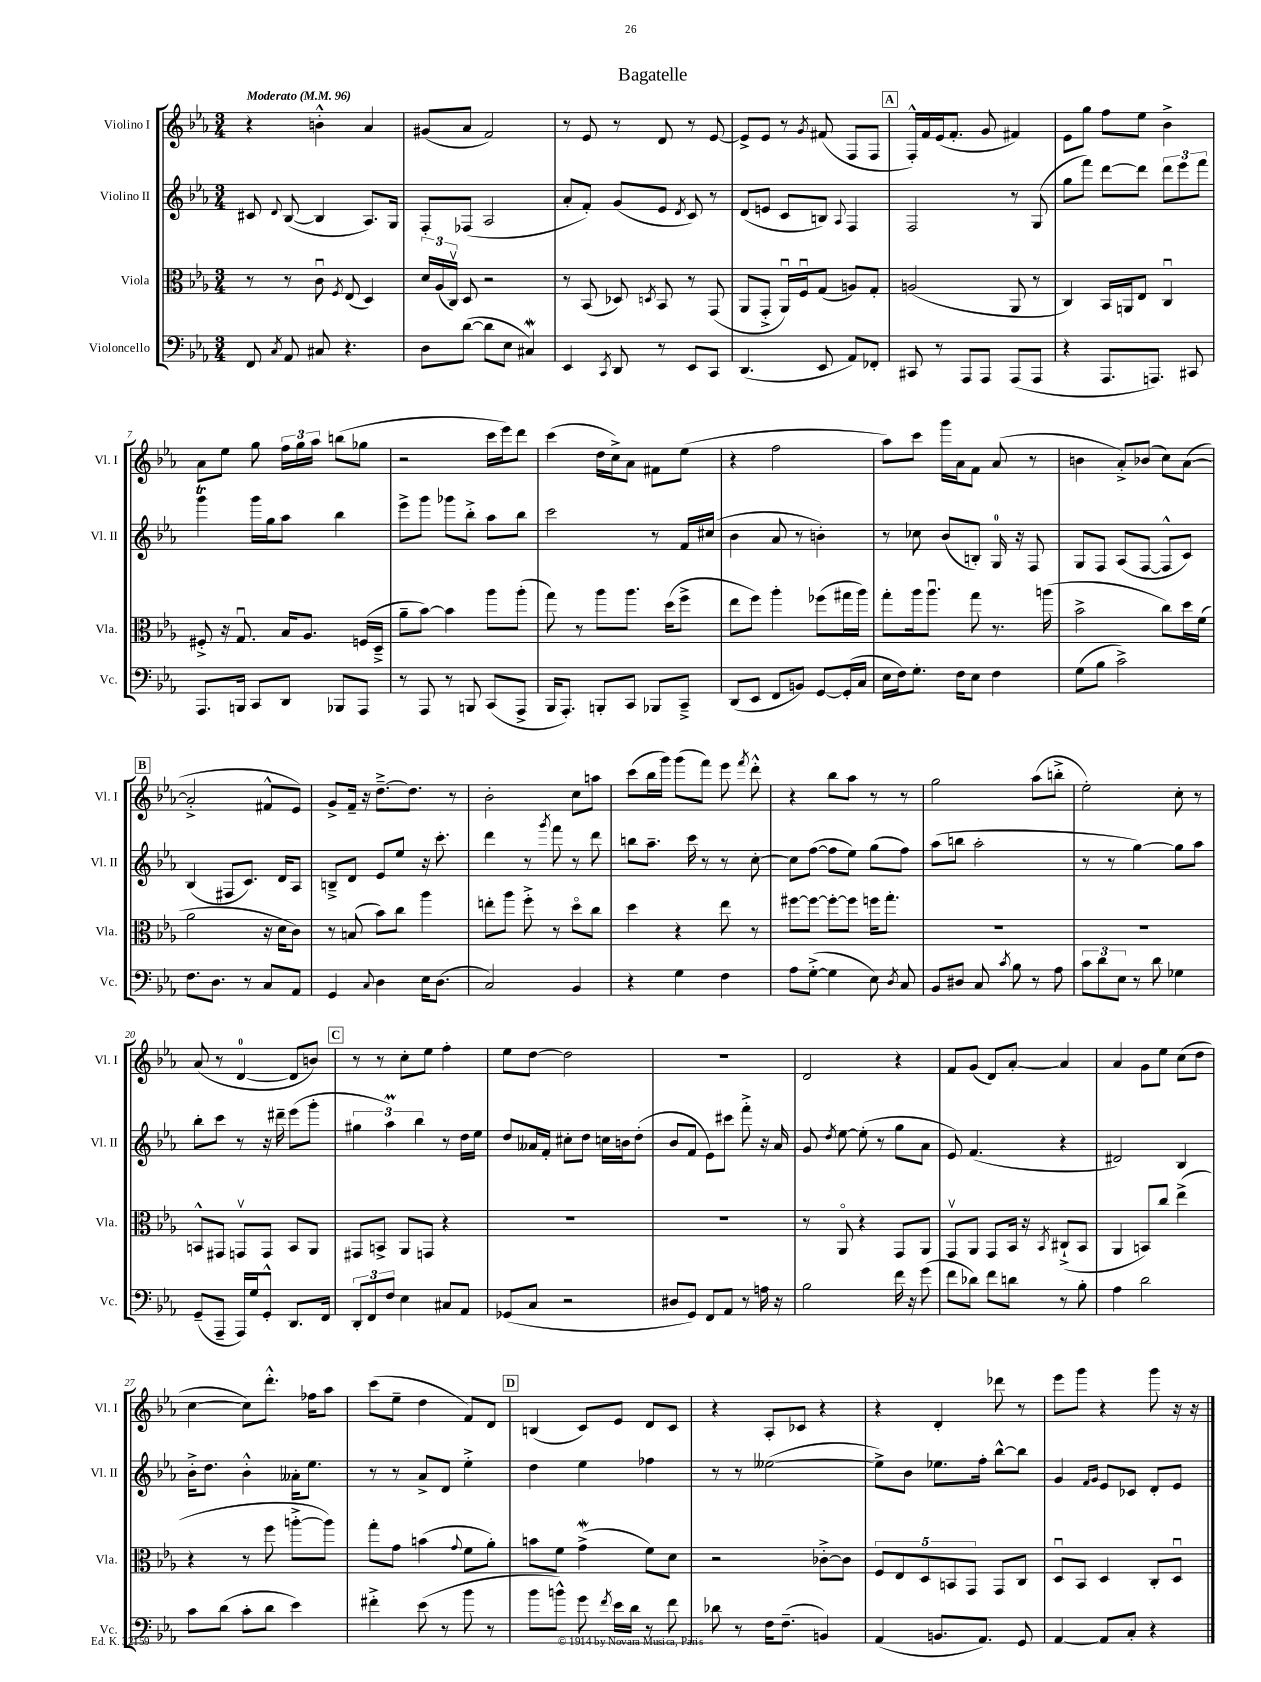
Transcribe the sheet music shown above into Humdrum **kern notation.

**kern	**kern	**kern	**kern
*part4	*part3	*part2	*part1
*staff4	*staff3	*staff2	*staff1
*I"Violoncello	*I"Viola	*I"Violino II	*I"Violino I
*I'Vc.	*I'Vla.	*I'Vl. II	*I'Vl. I
*clefF4	*clefC3	*clefG2	*clefG2
*k[b-e-a-]	*k[b-e-a-]	*k[b-e-a-]	*k[b-e-a-]
*M3/4	*M3/4	*M3/4	*M3/4
*MM96	*MM96	*MM96	*MM96
=1	=1	=1	=1
!	!	!	!LO:TX:a:B:t=Moderato
8FF/	8r	8c#X/	4r
8qC/	.	8qqd/	.
8AA-/	8r	([8B-/	.
8C#X/	8cu\	4B-/]	4bn'^^\
.	8qF/	.	.
4.r	(8E-/	.	.
.	4D/)	8.A-/L)	4a-/
.	.	16G/Jk	.
=2	=2	=2	=2
8D\L	24d/LL	8F'/L	(8g#X/L
.	(24A-/	.	.
.	24Cv/JJ)	.	.
([8d\J	8D/	(8F-X/J	8a-/J
8d\L]	2r	2A-/	2f/)
8E-\J	.	.	.
4C#XW/)	.	.	.
=3	=3	=3	=3
4EE-/	8r	8a-'/L	8r
.	(8BB-/	8f'/J)	8e-/
8qCC/	.	.	.
8DD/	8D-X/)	(8g/L	8r
.	8qDn/	.	.
8r	8BB-/	8e-/J	8d/
.	.	8qd/	.
8EE-/L	8r	8c/)	8r
8CC/J	(8GG/	8r	[8e-/
=4	=4	=4	=4
(4.DD/	8AA-/L	(8d/L	8e-^/L]
.	8GG'^/J	8en/J	8e-/J
.	16AA-u/LL)	8c/L	8r
.	16Fu/J	.	.
.	.	.	8qg/
8EE-/	(8G/J	8Bn/J)	(8f#X/
.	.	8qqA-/	.
8AA-/L)	8An/L)	4F/	8F/L
8FF-X'/J	8G'/J	.	8F/J
!!LO:REH:place=s1:t=A
=5	=5	=5	=5
8CC#X/	(2An/	2F/	16F'^^/LL)
.	.	.	16f/
8r	.	.	(16e-/J
.	.	.	8.f'/J
8AAA-/L	.	.	.
8AAA-/J	.	.	8g/
(8AAA-/L	8AA-/	8r	4f#X/)
8AAA-/J	8r	(8G/	.
=6	=6	=6	=6
4r	4C/)	8gg\L	8e-\L
.	.	8fff\J)	8gg\J
8.AAA-/L	16BB-/LL	[8ddd\L	8ff\L
.	16AAn/J	.	.
.	8E-/J	8ddd\J]	8ee-\J
8.AAAn/J)	.	.	.
.	4Cu/	12ddd\L	4b-^\
.	.	12eee-\	.
8CC#X/	.	.	.
.	.	12fff\J	.
!!LO:LB:g=z
=7	=7	=7	=7
8.AAA-/L	8F#X'^/	4gggt\	8a-\L
.	16r	.	8ee-\J
16BBBn/Jk	8.Gu/	.	.
8CC/L	.	16ggg\LL	8gg\
.	.	16gg\J	.
8DD/J	16B-/KL	8aa-\J	24ff\LL
.	.	.	24gg\
.	8.A-/J	.	.
.	.	.	24aa-\JJ
8BBB-X/L	.	4bb-\	(8bbn\L
8AAA-/J	(16Fn/LL	.	8gg-X\J
.	16D~^/JJ	.	.
=8	=8	=8	=8
8r	8a-~\L	8eee-^\L	2r
8AAA-/	[8b-\J)	8ggg\J	.
8r	4b-\]	8ggg-X\L	.
8BBBn/	.	8bb-'^\J	.
(8CC/L	8aa-\L	8aa-\L	16ccc\LL
.	.	.	16eee-\J)
8AAA-^/J	(8aa-'\J	8bb-\J	8ddd\J
=9	=9	=9	=9
16BBB-/KL	8gg\)	2ccc\	(4ccc\
8.AAA-'/J)	.	.	.
.	8r	.	.
8BBBn'/L	8aa-\L	.	16dd\LL
.	.	.	16cc^\J)
8CC/J	8.aa-\J	.	8a-\J
8BBB-X/L	.	8r	8f#X\L
.	(16dd\KL	.	.
8CC~^/J	8ff^\J	16f/LL	(8ee-\J
.	.	(16cc#X/JJ	.
=10	=10	=10	=10
(8DD/L	8ee-\L	4b-\	4r
8EE-/J	8ff\J)	.	.
8FF/L	4aa-'\	8a-/	2ff\
8BBn/J)	.	8r	.
[8GG/L	(8ff-X\L	4bn'\)	.
(16GG'/L]	16gg#X\L	.	.
16C/JJ	16aa-\JJ)	.	.
=11	=11	=11	=11
16E-\LL	8gg'\L	8r	8aa-\L)
16F\J)	.	.	.
8.G'\J	16aa-\k	8cc-X\	8ccc\J
.	8.aa-u\J	.	.
.	.	(8b-/L	16ggg\LL
16F\KL	.	.	16a-\J
8E-\J	8gg\	8Bn'/J)	8f\J
4F\	8.r	16G/	(8a-/
.	.	16r	.
.	.	8F/	8r
.	(16aan\	.	.
=12	=12	=12	=12
(8G\L	2b-^\	8G/L	4bn\
8B-\J	.	8F/J	.
2c^\)	.	(8A-/L	8a-'^/L)
.	.	[8F/J	(8b-X/J
.	8cc\L)	8F^^/L]	8cc\L)
.	16dd\L	8c/J)	([8a-\J
.	(16f\JJ	.	.
!!LO:LB:g=z
!!LO:REH:place=s1:t=B
=13	=13	=13	=13
8.F\L	2a-\	(4B-/	2a-'^/]
8.D\J	.	.	.
.	.	8F#X/L	.
8r	.	8.c/J)	.
8C/L	16r	.	8f#X^^/L
.	16d\KL	16d/KL	.
8AA-/J	8c\J)	8A-/J	8e-/J)
=14	=14	=14	=14
4GG/	8r	8Bn~^/L	8g^/L
.	(8Bn/	8d/J	16f~/Jk
.	.	.	16r
8qqC/	.	.	.
4D\	8b-\L)	8e-/L	[8.dd~^\L
.	8cc\J	8ee-/J	.
.	.	.	8.dd\J]
16E-\KL	4aa-\	16r	.
(8.D\J	.	8.ccc'\	.
.	.	.	8r
=15	=15	=15	=15
2C/)	8een'\L	4ddd\	2b-'\
.	8aa-\J	.	.
.	8ff'^\	8r	.
.	.	8qggg/	.
.	8r	8fff\	.
4BB-/	8dd\L	8r	8cc\L
.	8cc\J	8ddd\	8aan\J
=16	=16	=16	=16
4r	4dd\	8bbn\L	(8ccc\L
.	.	8.aa-~\J	16bb-\L
.	.	.	16ggg\JJ)
4G\	4r	.	(8ggg\L
.	.	16ccc\	.
.	.	8r	8fff\J)
4F\	8ee-\	8r	8eee-\
.	.	.	8qfff/
.	8r	[8cc'\	8ddd'^^\
=17	=17	=17	=17
8A-\L	[8ff#X\L	8cc\L]	4r
([8G'^\J	8ff#\J_	([8ff\J	.
4G\]	8ff#'\L_	8ff\L]	8bb-\L
.	8ff#\J]	8ee-\J)	8aa-\J
8E-\)	16ffn\KL	(8gg\L	8r
.	8.gg'\J	.	.
8qD/	.	.	.
8C/	.	8ff\J)	8r
=18	=18	=18	=18
8BB-/L	2.r	(8aa-\L	2gg\
8D#X/J	.	8bbn\J	.
8C/	.	2aa-'\	.
8qc/	.	.	.
8B-\	.	.	.
8r	.	.	(8aa-\L
8A-\	.	.	8bbn'^\J
=19	=19	=19	=19
12c\L	2.r	8r	2ee-'\)
12d\	.	.	.
.	.	8r	.
12E-\J	.	.	.
8r	.	[4gg\)	.
8d\	.	.	.
4G-X\	.	8gg\L]	8cc'\
.	.	8aa-\J	8r
!!LO:LB:g=z
=20	=20	=20	=20
(8GG~/L	8BBn^^/L	8bb-'\L	(8a-/
8AAA-~/J	8GG#X/J	8ccc\J	8r
16AAA-/LL)	8GGnv/L	8r	[4d/
16G/J	.	.	.
8GG'^^/J	8GG/J	16r	.
.	.	16ddd#X~\	.
8.DD/L	8BB/L	(8eee-\L	8d/L]
.	8AA-/J	8ggg'\J	8bn/J)
16FF/Jk	.	.	.
!!LO:REH:place=s1:t=C
=21	=21	=21	=21
12DD'/L	8GG#X/L	6gg#X\	8r
12FF/	.	.	.
.	8BBn^/J	.	8r
12F/J	.	6aa-M\)	.
4E-\	8AA-/L	.	8cc'\L
.	.	6bb-\	.
.	8GGn/J	.	8ee-\J
8C#X/L	4r	8r	4ff'\
8AA-/J	.	16dd\LL	.
.	.	16ee-\JJ	.
=22	=22	=22	=22
(8GG-X/L	2.r	8dd/L	8ee-\L
8C/J	.	16a--X/L	[8dd\J
.	.	16f'/JJ	.
2r	.	8cc#X'\L	2dd\]
.	.	8dd\J	.
.	.	16ccn\LL	.
.	.	16bn\J	.
.	.	(8dd'\J	.
=23	=23	=23	=23
8D#X/L	2.r	8b-/L	2.r
8GG/J)	.	8f/J	.
8FF/L	.	8e-\L)	.
8AA-/J	.	8ccc#X\J	.
8r	.	8fff'^\	.
16An\	.	16r	.
16r	.	16a-/	.
=24	=24	=24	=24
2B-\	8r	8g/	2d/
.	.	8qdd/	.
.	8AA-/	[8ee-\	.
.	4r	(8ee-'\]	.
.	.	8r	.
16f\	8GG/L	8gg\L	4r
16r	.	.	.
(8g\	8AA-/J	8a-\J	.
=25	=25	=25	=25
8f\L	8GGv/L	8e-/)	8f/L
8d-X\J)	8AA-/J	(4.f/	(8g/J
8f\L	8GG/L	.	8d/L)
8dn\J	16BB-/Jk	.	[8a-'/J
.	16r	.	.
.	8qBB-/	.	.
8r	(8C#X`^/L	4r	4a-/]
8B-'\	8BB-/J	.	.
=26	=26	=26	=26
4A-\	4AA-/	2d#X/)	4a-/
2d\	8BBn/L)	.	8g\L
.	8cc/J	.	8ee-\J
.	(4ee-^\	4B-/	(8cc\L
.	.	.	8dd\J
!!LO:LB:g=z
=27	=27	=27	=27
8c\L	4r	16b-'^\KL	[4cc\
.	.	8.dd\J	.
(8d\J	.	.	.
8c'\L	8r	4b-'^^\	8cc\L])
8d\J	8ff\	.	8.ddd'^^\J
4e-\)	[8aan'^\L	16a--X'\KL	.
.	.	8.ee-\J	16ff-X\KL
.	8aa\J])	.	8aa-\J
=28	=28	=28	=28
4f#X'^\	8gg'\L	8r	(8ccc\L
.	8g\J	8r	8ee-~\J
(8e-\	(4bn\	8a-^/L	4dd\
8r	.	8d/J	.
.	8qqg/	.	.
8b-\	8f\L	4ee-'^\	8f/L)
8r	8a-'\J)	.	8d/J
!!LO:REH:place=s1:t=D
=29	=29	=29	=29
8b-\L	8bn\L	4dd\	(4Bn/
8bn^^\J)	8f\J	.	.
8g\	(4gW^\	4ee-\	8c/L)
8qf/	.	.	.
16e-\LL	.	.	8e-/J
16d\JJ	.	.	.
8r	8f\L)	4ff-X\	8d/L
8f\	8d\J	.	8c/J
=30	=30	=30	=30
8d-X\	2r	8r	4r
8r	.	8r	.
16F\KL	.	([2ee--X\	8A-'/L
(8.F~\J	.	.	.
.	.	.	8c-X/J
4BBn/)	[8c-X'^\L	.	4r
.	8c-\J]	.	.
=31	=31	=31	=31
(4AA-/	10F/L	8ee--^\L])	4r
.	10E-/	.	.
.	.	8b-\J	.
.	10D/	.	.
8.BBn/L	.	8.ee-X\L	4d'/
.	10BBn/	.	.
.	10GG/J	.	.
8.AA-/J)	.	16ff'\Jk	.
.	8GG/L	[8bb-^^\L	8ddd-X\
8GG/	8C/J	8bb-\J]	8r
=32	=32	=32	=32
[4AA-/	8Du/L	4g/	8eee-\L
.	8BB-/J	.	8ggg\J
.	.	16qqf/LL	.
.	.	16qqg/JJ	.
8AA-/L]	4D/	8e-/L	4r
8C'/J	.	8c-X/J	.
4r	8C'/L	8d'/L	8ggg\
.	8Du/J	8e-/J	16r
.	.	.	16r
==	==	==	==
*-	*-	*-	*-
